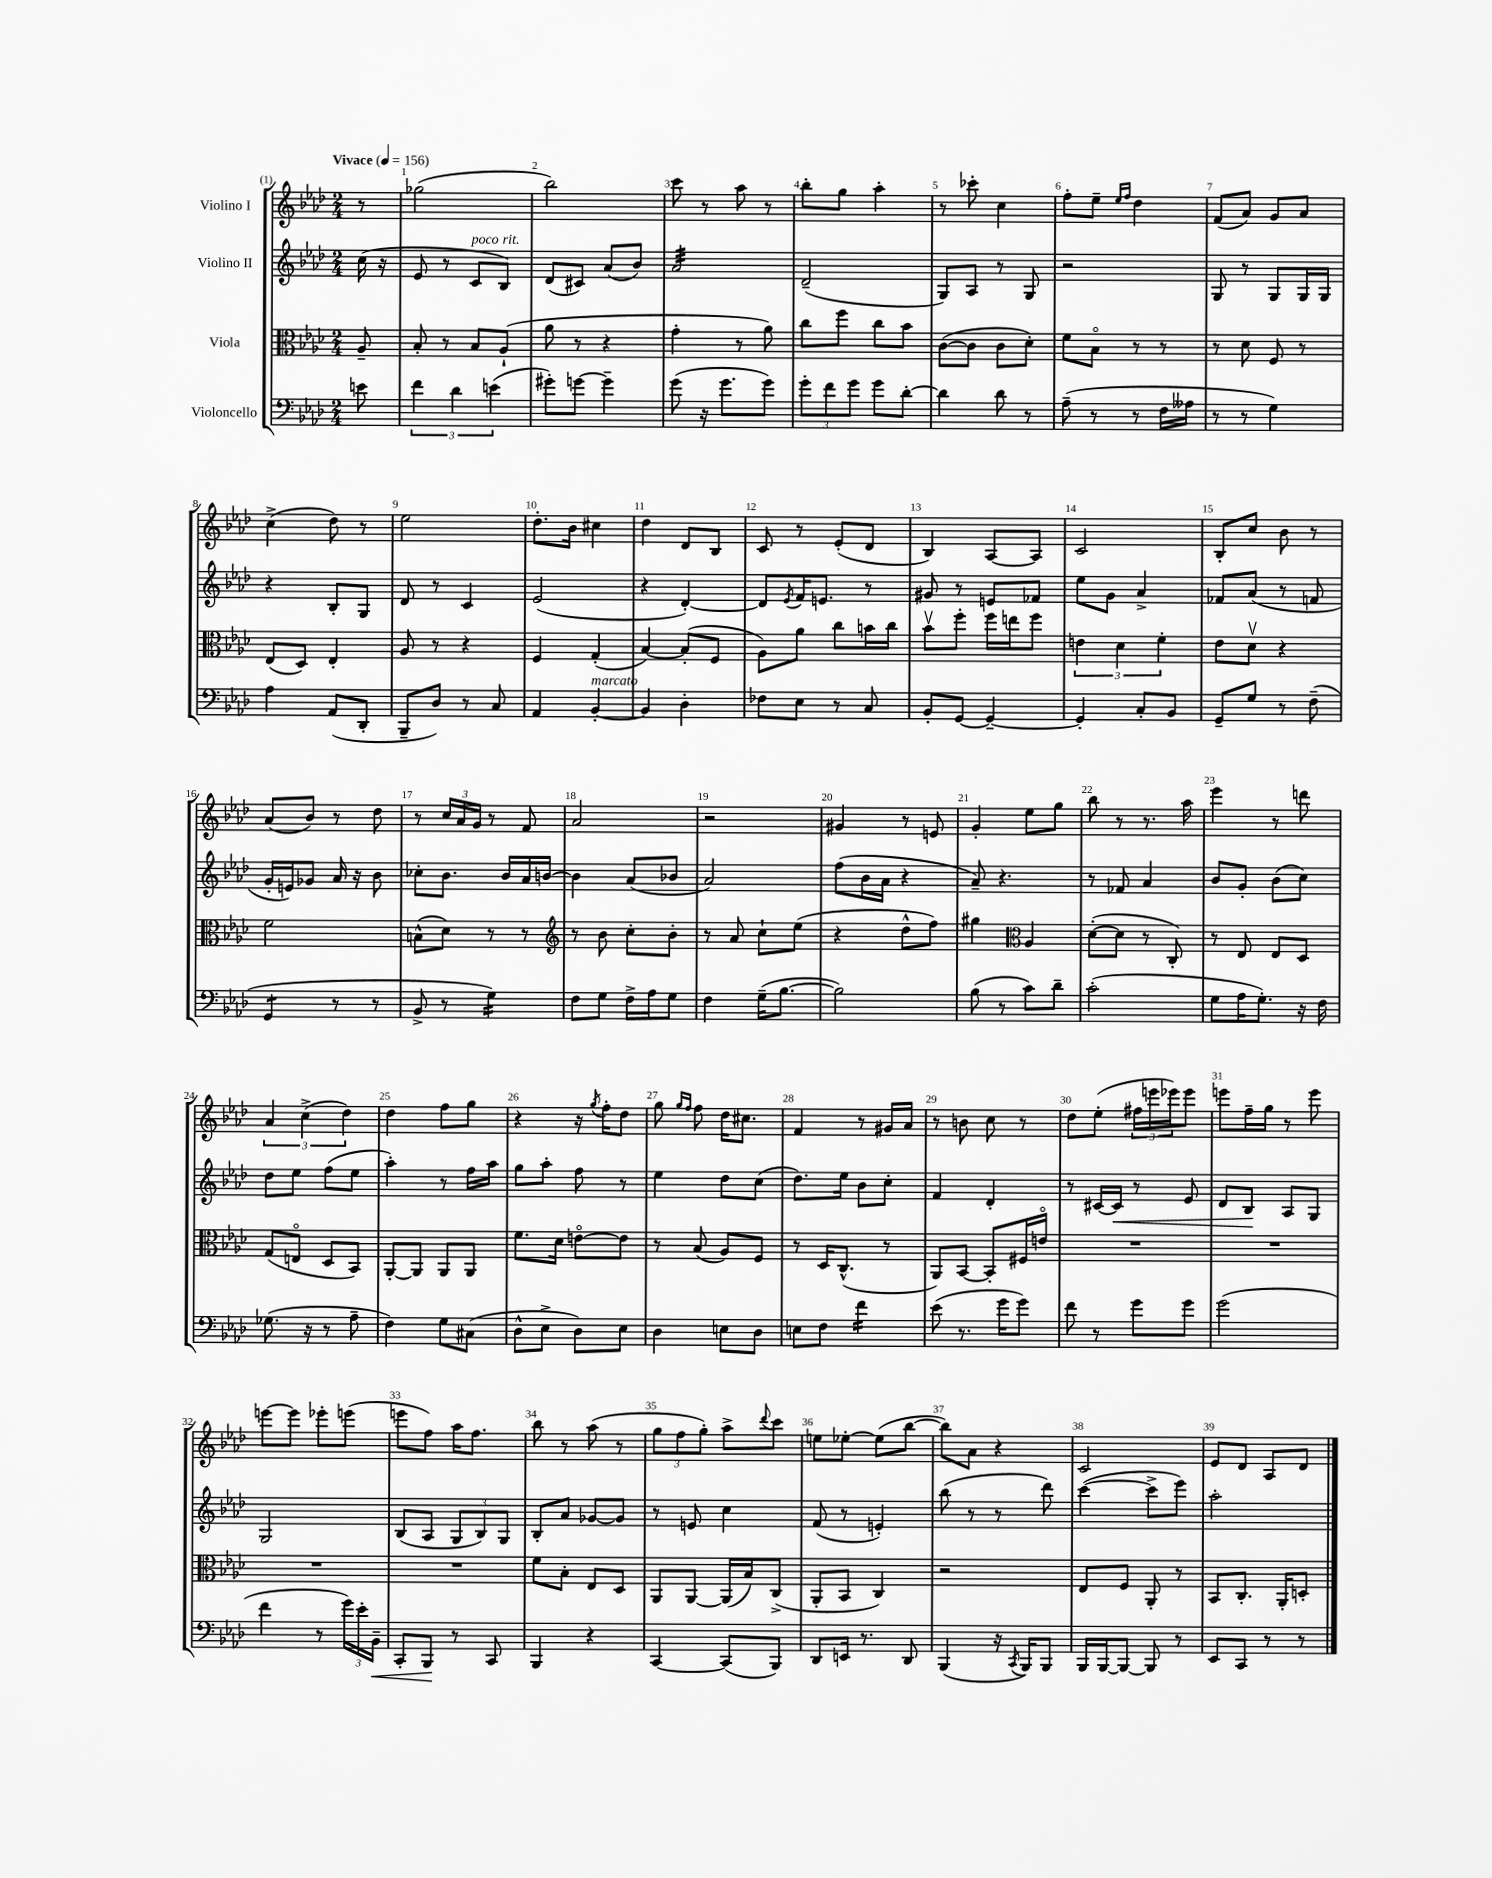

**kern	**kern	**kern	**kern
*staff4	*staff3	*staff2	*staff1
*clefF4	*clefC3	*clefG2	*clefG2
*k[b-e-a-d-]	*k[b-e-a-d-]	*k[b-e-a-d-]	*k[b-e-a-d-]
*M2/4	*M2/4	*M2/4	*M2/4
*MM156	*MM156	*MM156	*MM156
8e	8A-~	(16cc	8r
.	.	16r	.
=	=	=	=
6f	8B-'	8e-	(2gg-
.	8r	8r	.
6d-	.	.	.
.	8B-	8c	.
(6e	.	.	.
.	(8A-`	8B-)	.
=	=	=	=
8g#')	8a-	(8d-	2bb-)
[8g	8r	8c#)	.
4g~]	4r	(8a-	.
.	.	8b-)	.
=	=	=	=
(8g	4g'	2a-	8ccc
16r	.	.	8r
8.g	.	.	.
.	8r	.	8aa-
8g)	8a-)	.	8r
=	=	=	=
12g'	8cc	(2d-~	8bb-'
12f	.	.	.
.	8ff	.	8gg
12g	.	.	.
8g	8cc	.	4aa-'
[8d-'	8b-	.	.
=	=	=	=
4d-]	([8c	8G)	8r
.	8c]	8A-	8ccc-'
8d-	8c	8r	4cc
8r	8d-')	8G	.
=	=	=	=
(8A-~	8f	2r	8ff'
8r	8B-o	.	8ee-~
.	.	.	16qqee-
.	.	.	16qqff
8r	8r	.	4dd-
16F	8r	.	.
16A--	.	.	.
=	=	=	=
8r	8r	8G	(8f
8r	8d-	8r	8a-)
4G)	8F	8G	8g
.	8r	16G	8a-
.	.	16G	.
=	=	=	=
4A-	(8E-	4r	(4cc^
.	8D-)	.	.
(8AA-	4E-'	8B-'	8dd-)
8DD-'	.	8G	8r
=	=	=	=
8BBB-~	8A-	8d-	2ee-
8D-)	8r	8r	.
8r	4r	4c	.
8C	.	.	.
=	=	=	=
4AA-	4F	(2e-	8.dd-'
.	.	.	16b-
[4BB-'	(4G'	.	4cc#
=	=	=	=
4BB-]	[4B-)	4r	4dd-
4D-'	(8B-']	[4d-')	8d-
.	8F	.	8B-
=	=	=	=
8F-	8A-)	8d-]	8c
.	.	8qe-	.
8E-	8a-	16f	8r
.	.	8.e	.
8r	8cc	.	(8e-'
8C	16b	8r	8d-
.	16cc	.	.
=	=	=	=
8BB-'	8b-v	8g#	4B-)
[8GG	8ff'	8r	.
4GG~_	16ff	8e	[8A-
.	16ee	.	.
.	8ff	8f-	8A-]
=	=	=	=
4GG']	6e	8ee-	2c
.	.	8g	.
.	6d-	.	.
8C'	.	4a-^	.
.	6f'	.	.
8BB-	.	.	.
=	=	=	=
8GG~	8e-	8f-	8B-'
8G	8d-v	(8a-	8cc
8r	4r	8r	8b-
(8F~	.	8f	8r
=	=	=	=
4GG	2f	16g'	(8a-
.	.	16e)	.
.	.	8g-	8b-)
8r	.	16a-	8r
.	.	16r	.
8r	.	8b-	8dd-
=	=	=	=
8BB-^	(8B^^	8cc-'	8r
8r	8d-)	8.b-	24cc
.	.	.	24a-
.	.	.	24g
4G)	8r	.	8r
.	.	16b-	.
.	8r	16a-	8f
.	.	[16b	.
=	=	=	=
*	*clefG2	*	*
8F	8r	4b]	2a-
8G	8b-	.	.
16F^	8cc'	(8a-	.
16A-	.	.	.
8G	8b-'	8b-	.
=	=	=	=
4F	8r	2a-)	2r
.	8a-	.	.
(16G~	8cc`	.	.
[8.B-	.	.	.
.	(8ee-	.	.
=	=	=	=
2B-])	4r	(8ff	4g#
.	.	16b-	.
.	.	16a-	.
.	8dd-^^	4r	8r
.	8ff)	.	8e
=	=	=	=
(8B-	4gg#	8a-~)	4g'
8r	.	4.r	.
*	*clefC3	*	*
8c)	4A-	.	8ee-
8d-~	.	.	8gg
=	=	=	=
(2c'	([8d-'	8r	8bb-
.	8d-]	8f-	8r
.	8r	4a-	8.r
.	8C')	.	.
.	.	.	16aa-
=	=	=	=
8G	8r	8b-	4eee-
16A-	8E-	8g'	.
8.G')	.	.	.
.	8E-	(8b-	8r
16r	8D-	8cc)	8ddd
16F	.	.	.
=	=	=	=
(8.G-	(8G	8dd-	6a-
.	8Eo	8ee-	.
.	.	.	(6cc^
16r	.	.	.
8r	8D-	(8ff	.
.	.	.	6dd-)
8A-~	8BB-)	8ee-	.
=	=	=	=
4F)	[8AA-'	4aa-')	4dd-
.	8AA-]	.	.
8G	8AA-	8r	8ff
(8C#	8AA-	16ff	8gg
.	.	16aa-	.
=	=	=	=
8D-^^	8.f	8gg	4r
8E-^	.	8aa-'	.
.	16d-	.	.
8D-)	[8eo	8ff	16r
.	.	.	8qgg
.	.	.	16ff'
8E-	8e]	8r	8dd-
=	=	=	=
4D-	8r	4ee-	8gg
.	.	.	16qqgg
.	.	.	16qqff
.	(8B-	.	8ff
8E	8A-)	8dd-	16dd-
.	.	.	8.cc#
8D-	8F	(8cc	.
=	=	=	=
8E	8r	8.dd-)	4f
8F	16D-	.	.
.	(8.C^^	16ee-	.
4f	.	8b-	8r
.	8r	8cc'	16g#
.	.	.	16a-
=	=	=	=
(8e-	8AA-)	4f	8r
8.r	[8BB-	.	8b
.	8BB-']	4d-'	8cc
16g	.	.	.
8g)	16F#	.	8r
.	16eo	.	.
=	=	=	=
8f	2r	8r	8dd-
8r	.	[16c#	(8ee-'
.	.	16c#]	.
8g	.	8r	24ff#
.	.	.	24eee
.	.	.	24eee-)
8g	.	8e-	8eee-
=	=	=	=
(2g	2r	8d-	8eee
.	.	8B-	16ff~
.	.	.	16gg
.	.	8A-	8r
.	.	8G	8eee
=	=	=	=
4f	2r	2G	[8eee
.	.	.	8eee]
8r	.	.	8eee-'
24g)	.	.	(8eee
24e-'	.	.	.
24BB-~	.	.	.
=	=	=	=
8CC'	2r	(8B-	8eee
8BBB-	.	8A-	8ff)
8r	.	12G	16aa-
.	.	.	8.ff
.	.	12B-)	.
8CC	.	.	.
.	.	12G	.
=	=	=	=
4BBB-	8f	8B-'	8bb-
.	8B-'	8a-	8r
4r	8E-	[8g-	(8aa-
.	8D-	8g-]	8r
=	=	=	=
[4CC	8AA-	8r	12gg
.	.	.	12ff
.	[8AA-	8e	.
.	.	.	12gg')
(8CC]	(16AA-]	4cc	8aa-^
.	16B-)	.	.
.	.	.	8qqddd-
8BBB-)	(8C^	.	8ccc
=	=	=	=
8DD-	8AA-'	(8f	8ee
16EE	8BB-	8r	[8ee-'
8.r	.	.	.
.	4C)	4e')	(8ee-]
8DD-	.	.	[8bb-
=	=	=	=
(4BBB-	2r	(8bb-	8bb-])
.	.	8r	8a-
16r	.	8r	4r
8qCC	.	.	.
16BBB-)	.	.	.
8BBB-	.	8ddd-)	.
=	=	=	=
16BBB-	8E-	([4ccc	2c
[16BBB-	.	.	.
8BBB-_	8F	.	.
8BBB-]	8AA-'	8ccc^]	.
8r	8r	8eee-)	.
=	=	=	=
8EE-	8BB-	2aa-'	8e-
8CC	8.C'	.	8d-
8r	.	.	8A-
.	16AA-'	.	.
8r	8D'	.	8d-
==	==	==	==
*-	*-	*-	*-
